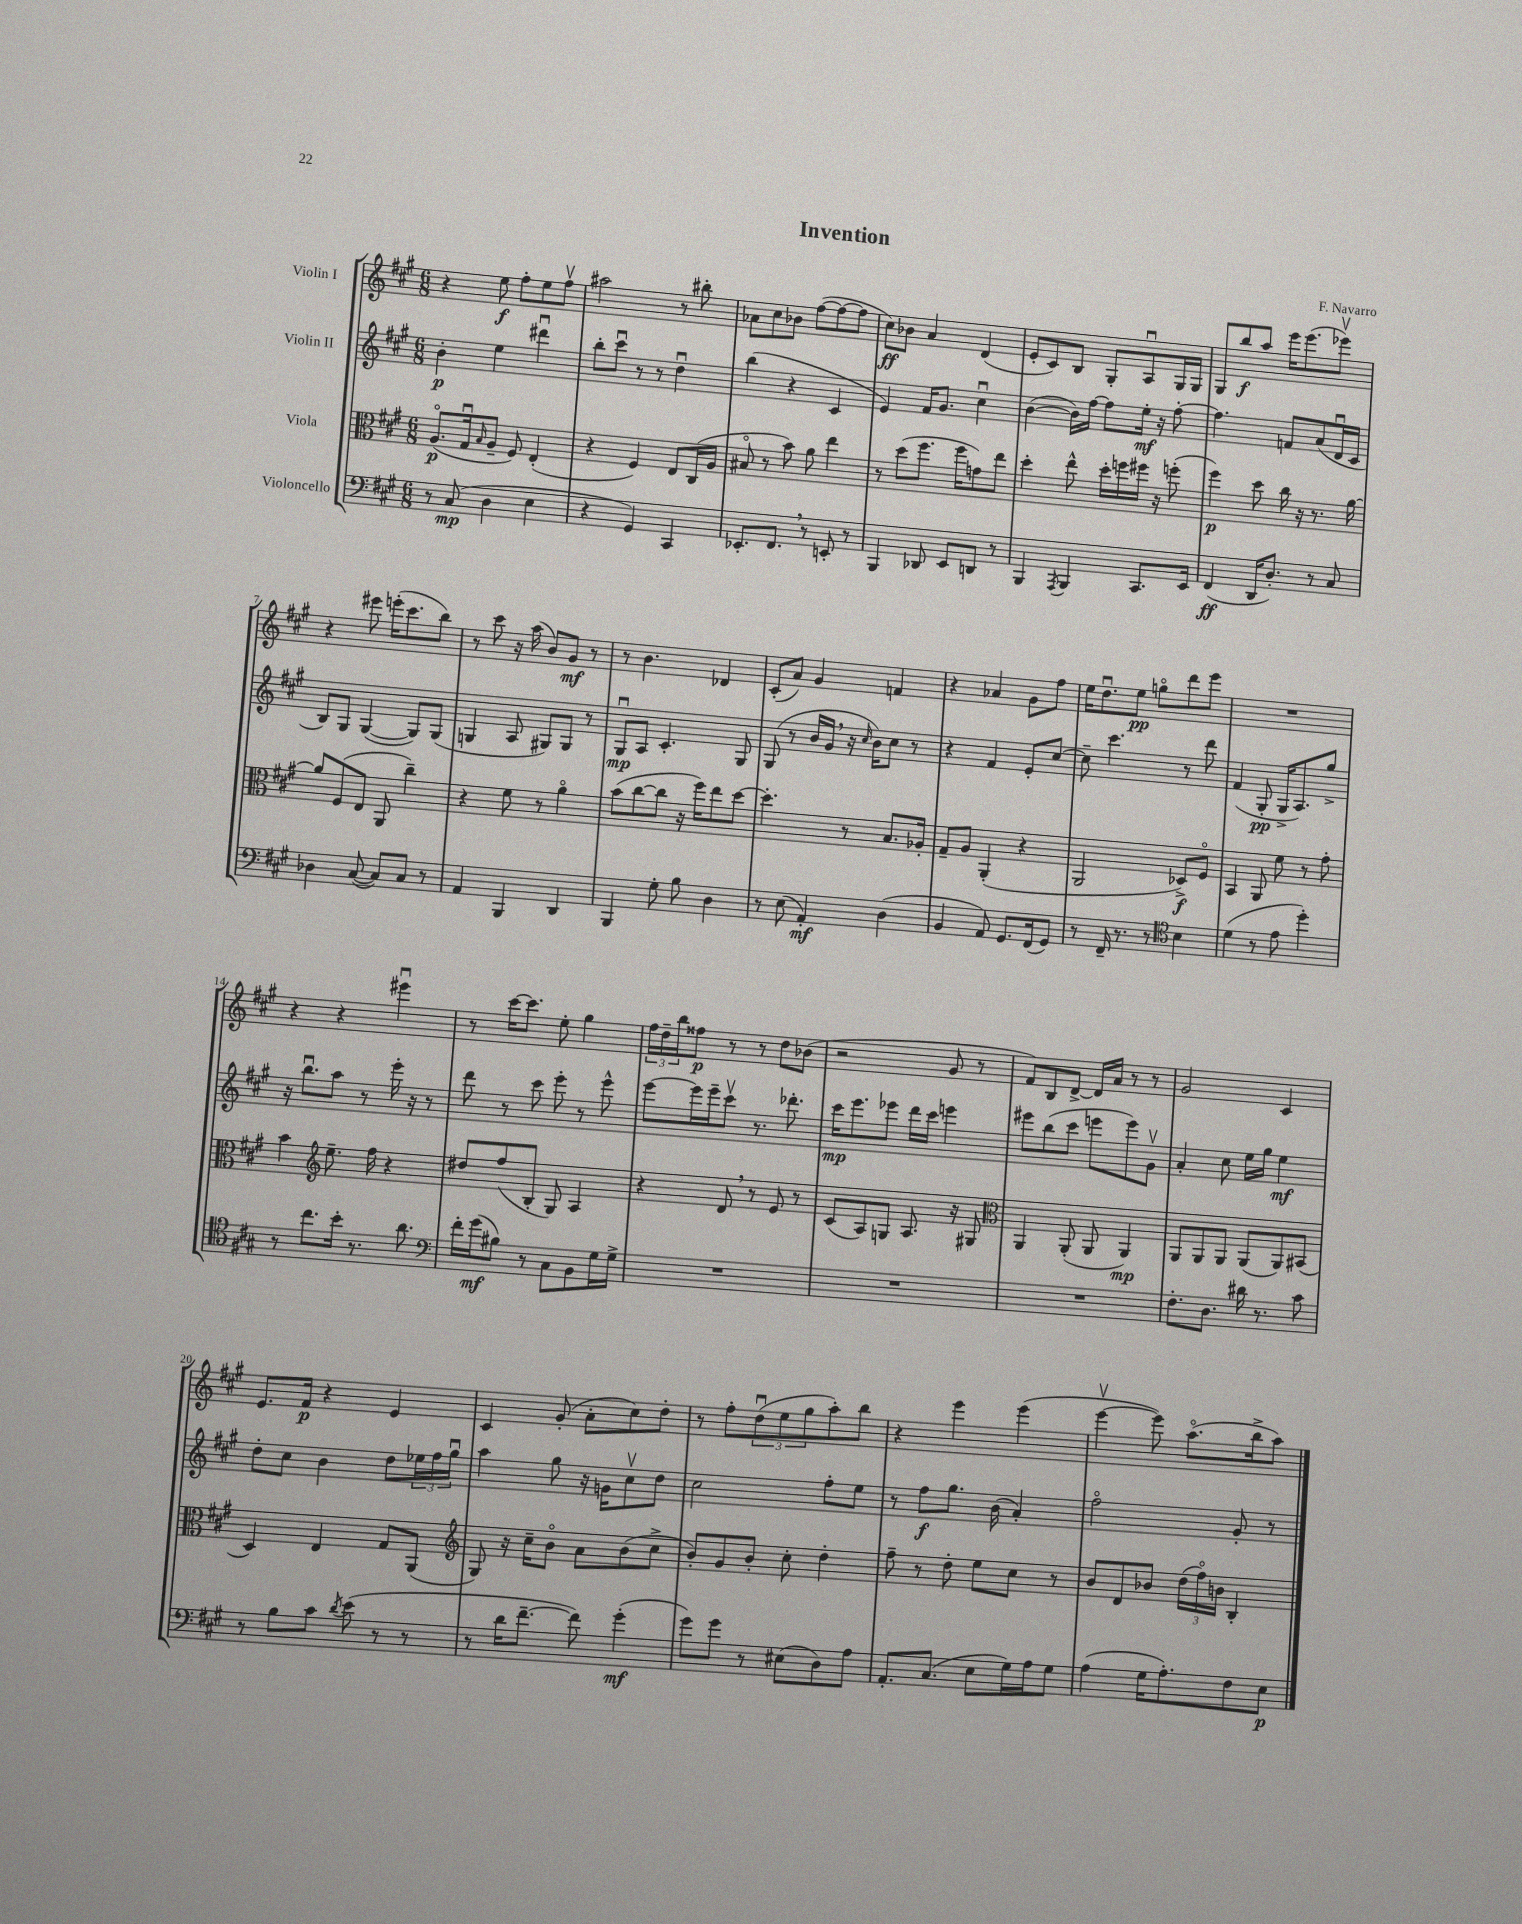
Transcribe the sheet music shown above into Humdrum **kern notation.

**kern	**dynam	**kern	**dynam	**kern	**dynam	**kern	**dynam
*part4	*part4	*part3	*part3	*part2	*part2	*part1	*part1
*staff4	*staff4	*staff3	*staff3	*staff2	*staff2	*staff1	*staff1
*I"Violoncello	*	*I"Viola	*	*I"Violin II	*	*I"Violin I	*
*clefF4	*	*clefC3	*	*clefG2	*	*clefG2	*
*k[f#c#g#]	*	*k[f#c#g#]	*	*k[f#c#g#]	*	*k[f#c#g#]	*
*M6/8	*	*M6/8	*	*M6/8	*	*M6/8	*
=1	=1	=1	=1	=1	=1	=1	=1
8r	.	(8.A/L	p	4b'\	p	4r	.
(8C#/	mp	.	.	.	.	.	.
.	.	16G#u/k	.	.	.	.	.
.	.	16qqB/	.	.	.	.	.
4D\	.	8A~/J	.	4ee\	.	8ee\	f
.	.	8F#/)	.	.	.	8ff#'\L	.
4E\	.	(4E'/	.	4ddd#Xu\	.	8ee\	.
.	.	.	.	.	.	8ff#v\J	.
=2	=2	=2	=2	=2	=2	=2	=2
4r	.	4r	.	8bb'\L	.	2aa#X\	.
.	.	.	.	8ccc#u\J	.	.	.
4GG#/)	.	4F#/)	.	8r	.	.	.
.	.	.	.	8r	.	.	.
4CC#/	.	8E/L	.	4ddu\	.	8r	.
.	.	(16C#/L	.	.	.	8bb#X'\	.
.	.	16A/JJ	.	.	.	.	.
=3	=3	=3	=3	=3	=3	=3	=3
8.EE-X'/L	.	8B#X/	.	(4bb\	.	8a-X\L	.
.	.	8r	.	.	.	8cc#\	.
8.FF#,/J	.	.	.	.	.	.	.
.	.	8b\)	.	4r	.	8b-X\J	.
8r	.	8a\	.	.	.	([8ff#\L	.
8EEn'/	.	4ee\	.	4c#/	.	8ff#\_	.
8r	.	.	.	.	.	8ff#\J]	.
=4	=4	=4	=4	=4	=4	=4	=4
4BBB/	.	8r	.	4e/)	.	8cc#\L)	ff
.	.	(8dd\L	.	.	.	8b-X\J	.
8DD-X/	.	8.ff#\J	.	16f#/KL	.	4a/	.
.	.	.	.	8.g#/J	.	.	.
8EE/L	.	.	.	.	.	.	.
.	.	16ff#\KL	.	.	.	.	.
8DDn/J	.	8gn\)	.	4cc#u\	.	(4d/	.
8r	.	8ee\J	.	.	.	.	.
=5	=5	=5	=5	=5	=5	=5	=5
4BBB/	.	4dd'\	.	([4b\	.	8e'/L	.
.	.	.	.	.	.	8c#/)	.
8qAAA/	.	.	.	.	.	.	.
4BBB/	.	8ee^^\	.	16b\LL])	.	8B/J	.
.	.	.	.	[16ff#\JJ	.	.	.
.	.	16dd'\LL	.	8ff#\L]	.	8G#'/L	.
.	.	16ffn\	.	.	.	.	.
8.CC#/L	.	16ff#X\JJ	.	16ee'\Jk	mf	8Au/	.
.	.	16r	.	16r	.	.	.
.	.	(8ffn'\	.	[8ff#'\	.	16G#/L	.
16EE/Jk	.	.	.	.	.	16G#/JJ	.
=6	=6	=6	=6	=6	=6	=6	=6
(4FF#/	ff	4ff#\)	p	4.ff#\]	.	8G#/L	.
.	.	.	.	.	.	8bb/	f
16DD/KL	.	8dd\	.	.	.	8aa/J	.
8.D'/J)	.	.	.	.	.	.	.
.	.	16cc#\	.	8fn/L	.	16eee\KL	.
.	.	16r	.	.	.	(8.eee\	.
8r	.	8.r	.	(8a/	.	.	.
8C#/	.	.	.	16du/L	.	8eee-Xv\J)	.
.	.	[16a\	.	16c#/JJ	.	.	.
!!LO:LB:g=z
=7	=7	=7	=7	=7	=7	=7	=7
4D-X\	.	8a/L]	.	8B/L)	.	4r	.
.	.	(8F#/	.	8G#/J	.	.	.
([8C#/	.	8E/J	.	([4G#/	.	8eee#X\	.
8C#/L])	.	8AA/	.	.	.	(16eeen'\KL	.
.	.	.	.	.	.	8.ccc#\	.
8C#/J	.	4cc#~\)	.	8G#/L])	.	.	.
8r	.	.	.	(8G#/J	.	8bb\J)	.
=8	=8	=8	=8	=8	=8	=8	=8
4AA/	.	4r	.	4Gn/	.	8r	.
.	.	.	.	.	.	8ccc#\	.
4BBB/	.	8f#\	.	8A/	.	16r	.
.	.	.	.	.	.	(16aa\	.
.	.	8r	.	8G#X/L)	.	8b/L)	.
4DD/	.	4a\	.	8G#/J	.	8g#/J	mf
.	.	.	.	8r	.	8r	.
=9	=9	=9	=9	=9	=9	=9	=9
4BBB/	.	(8b\L	.	8G#u/L	mp	8r	.
.	.	[8cc#\	.	8A/J	.	4.b\	.
8G#'\	.	8cc#\J]	.	4.c#'/	.	.	.
8B\	.	16r	.	.	.	.	.
.	.	16ff#\KL)	.	.	.	.	.
4D\	.	8ee\	.	.	.	4d-X/	.
.	.	[8dd\J	.	8G#/	.	.	.
=10	=10	=10	=10	=10	=10	=10	=10
8r	.	4.dd'\]	.	(8G#/	.	(8c#'/L	.
(8E\	.	.	.	8r	.	8a/J)	.
4AA'/)	mf	.	.	16b/LL	.	4g#/	.
.	.	.	.	16g#,/JJ	.	.	.
.	.	8r	.	16r	.	.	.
.	.	.	.	16qqcc#/	.	.	.
.	.	.	.	16b\KL)	.	.	.
(4D\	.	8.B/L	.	8cc#\J	.	4fn/	.
.	.	.	.	8r	.	.	.
.	.	16A-X'/Jk	.	.	.	.	.
=11	=11	=11	=11	=11	=11	=11	=11
4BB/	.	8G#~/L	.	4r	.	4r	.
.	.	8A/J	.	.	.	.	.
8AA/)	.	(4AA'/	.	4f#/	.	4a-X/	.
8.GG#/L	.	.	.	.	.	.	.
.	.	4r	.	8e'/L	.	8g#\L	.
(16FF#/k	.	.	.	.	.	.	.
8GG#/J)	.	.	.	[8cc#/J	.	8ff#\J	.
=12	=12	=12	=12	=12	=12	=12	=12
8r	.	2AA/	.	8cc#~\]	.	16ee\KL	.
.	.	.	.	.	.	8.ddu\	.
16FF#~/	.	.	.	4.ccc#\	.	.	.
8.r	.	.	.	.	.	.	.
.	.	.	.	.	.	8ee\J	pp
8r	.	.	.	.	.	8ggn\L	.
*clefC4	*	*	*	*	*	*	*
4B\	.	8D-X^/L)	f	8r	.	8ddd\	.
.	.	8F#/J	.	8ddd\	.	8eee\J	.
=13	=13	=13	=13	=13	=13	=13	=13
(4d\	.	4BB/	.	(4f#/	.	2.r	.
8r	.	8AA/	.	8G#'/	pp	.	.
8e\	.	8f#\	.	16G#^/KL	.	.	.
.	.	.	.	8.A/)	.	.	.
4dd'\)	.	8r	.	.	.	.	.
.	.	8g#'\	.	8gg#^/J	.	.	.
!!LO:LB:g=z
=14	=14	=14	=14	=14	=14	=14	=14
8r	.	4b\	.	16r	.	4r	.
.	.	.	.	8.bbu\L	.	.	.
8.cc#\L	.	.	.	.	.	.	.
*	*	*clefG2	*	*	*	*	*
.	.	8.ee~\	.	8aa\J	.	4r	.
16b'\Jk	.	.	.	.	.	.	.
8.r	.	.	.	8r	.	.	.
.	.	16ff#\	.	.	.	.	.
.	.	4r	.	16eee'\	.	4eee#Xu\	.
8.a\	.	.	.	16r	.	.	.
.	.	.	.	8r	.	.	.
=15	=15	=15	=15	=15	=15	=15	=15
*clefF4	*	*	*	*	*	*	*
16f#'\LL	.	8dd#X/L	.	8ddd\	.	8r	.
(16g#\J	mf	.	.	.	.	.	.
8B#X\J)	.	(8ff#/	.	8r	.	[16ccc#\KL	.
.	.	.	.	.	.	8.ccc#\J]	.
8r	.	8B'/J	.	8ccc#\	.	.	.
8C#\L	.	8G#/)	.	8eee'\	.	8ee'\	.
8BB\	.	4A/	.	8r	.	4gg#\	.
16G#\L	.	.	.	8eee^^\	.	.	.
16G#^\JJ	.	.	.	.	.	.	.
=16	=16	=16	=16	=16	=16	=16	=16
2.r	.	4r	.	[8eee\L	.	24ff#\LL	.
.	.	.	.	.	.	24dd~\	.
.	.	.	.	.	.	24bb\J	.
.	.	.	.	16eee\L]	.	8ff##X\J	p
.	.	.	.	16eee~\J	.	.	.
.	.	8d,/	.	8ccc#v\J	.	8r	.
.	.	8r	.	8.r	.	8r	.
.	.	8e/	.	.	.	8dd\L	.
.	.	.	.	8.ddd-X'\	.	.	.
.	.	8r	.	.	.	(8b-X\J	.
=17	=17	=17	=17	=17	=17	=17	=17
2.r	.	(8c#/L	.	16ccc#\KL	mp	2r	.
.	.	.	.	8.eee\	.	.	.
.	.	8A/)	.	.	.	.	.
.	.	8Gn/J	.	8eee-X\J	.	.	.
.	.	8.A/	.	16ddd\LL	.	.	.
.	.	.	.	16ccc#\JJ	.	.	.
.	.	.	.	4eeen\	.	8g#/	.
.	.	16r	.	.	.	.	.
.	.	8G#X/	.	.	.	8r	.
=18	=18	=18	=18	=18	=18	=18	=18
*	*	*clefC3	*	*	*	*	*
2.r	.	4AA/	.	8eee#X\L	.	8f#/L)	.
.	.	.	.	(8bb\	.	8B/	.
.	.	(8AA'/	.	8ccc#\J	.	[8d^/J	.
.	.	8AA/	.	8eeen\L	.	16d/LL]	.
.	.	.	.	.	.	16a/JJ	.
.	.	4AA/)	mp	8eee\)	.	8r	.
.	.	.	.	8g#v\J	.	8r	.
=19	=19	=19	=19	=19	=19	=19	=19
8.F#'\L	.	8AA/L	.	4a'/	.	2g#/	.
.	.	8AA/	.	.	.	.	.
8.D\J	.	.	.	.	.	.	.
.	.	8AA/J	.	8cc#\	.	.	.
16d#X\	.	(8AA/L	.	16ee\LL	.	.	.
8.r	.	.	.	16gg#\JJ	.	.	.
.	.	8AA/)	.	4ee\	mf	4c#/	.
8c#\	.	(8BB#X/J	.	.	.	.	.
!!LO:LB:g=z
=20	=20	=20	=20	=20	=20	=20	=20
8r	.	4D/)	.	8dd'\L	.	8.e/L	.
8B\L	.	.	.	8cc#\J	.	.	.
.	.	.	.	.	.	16f#/Jk	p
8c#\J	.	4E/	.	4b\	.	4r	.
8qd/	.	.	.	.	.	.	.
(8e\	.	.	.	.	.	.	.
8r	.	8G#/L	.	8dd\L	.	4e/	.
8r	.	(8AA/J	.	24ee-X\L	.	.	.
.	.	.	.	24ff#\	.	.	.
.	.	.	.	24gg#u\JJ	.	.	.
=21	=21	=21	=21	=21	=21	=21	=21
*	*	*clefG2	*	*	*	*	*
8r	.	8G#/)	.	4aa\	.	4c#/	.
16d\KL	.	16r	.	.	.	.	.
[8.f#~\J	.	16cc#~\KL	.	.	.	.	.
.	.	8b\J	.	8gg#\	.	(8g#'/	.
8f#\])	.	8a\L	.	16r	.	8a'\L	.
.	.	.	.	16gn\KL	.	.	.
(4g#'\	mf	(8b\	.	8cc#v\	.	8cc#\)	.
.	.	8cc#^\J	.	8dd\J	.	8dd'\J	.
=22	=22	=22	=22	=22	=22	=22	=22
8g#\L)	.	8b'/L)	.	2cc#\	.	8r	.
8g#\J	.	8g#/	.	.	.	8ff#'\L	.
8r	.	8b'/J	.	.	.	(12ddu\	.
.	.	.	.	.	.	12ee\	.
(8E#X\L	.	8cc#'\	.	.	.	.	.
.	.	.	.	.	.	12gg#\	.
8D\)	.	4dd'\	.	8ff#'\L	.	8aa'\)	.
8A\J	.	.	.	8ee\J	.	8bb\J	.
=23	=23	=23	=23	=23	=23	=23	=23
8.AA'/L	.	8ff#~\	.	8r	.	4r	.
.	.	8r	.	8ff#\L	f	.	.
(8.C#/J	.	.	.	.	.	.	.
.	.	8dd'\	.	8.gg#\J	.	4eee\	.
8E\L	.	8ee\L	.	.	.	.	.
.	.	.	.	(16b\	.	.	.
16G#\L)	.	8cc#\J	.	4a'/)	.	(4eee\	.
16A\J	.	.	.	.	.	.	.
8G#\J	.	8r	.	.	.	.	.
=24	=24	=24	=24	=24	=24	=24	=24
(4A\	.	8b/L	.	2ff#\	.	[4eeev\	.
.	.	8d/	.	.	.	.	.
16G#\KL	.	8b-X/J	.	.	.	8eee\])	.
8.A'\)	.	.	.	.	.	.	.
.	.	(24dd\LL	.	.	.	(8.aa\L	.
.	.	24ff#\)	.	.	.	.	.
.	.	24bn\JJ	.	.	.	.	.
8F#\	.	4B'/	.	8g#'/	.	.	.
.	.	.	.	.	.	16bb^\k	.
8E\J	p	.	.	8r	.	8aa\J)	.
==	==	==	==	==	==	==	==
*-	*-	*-	*-	*-	*-	*-	*-
